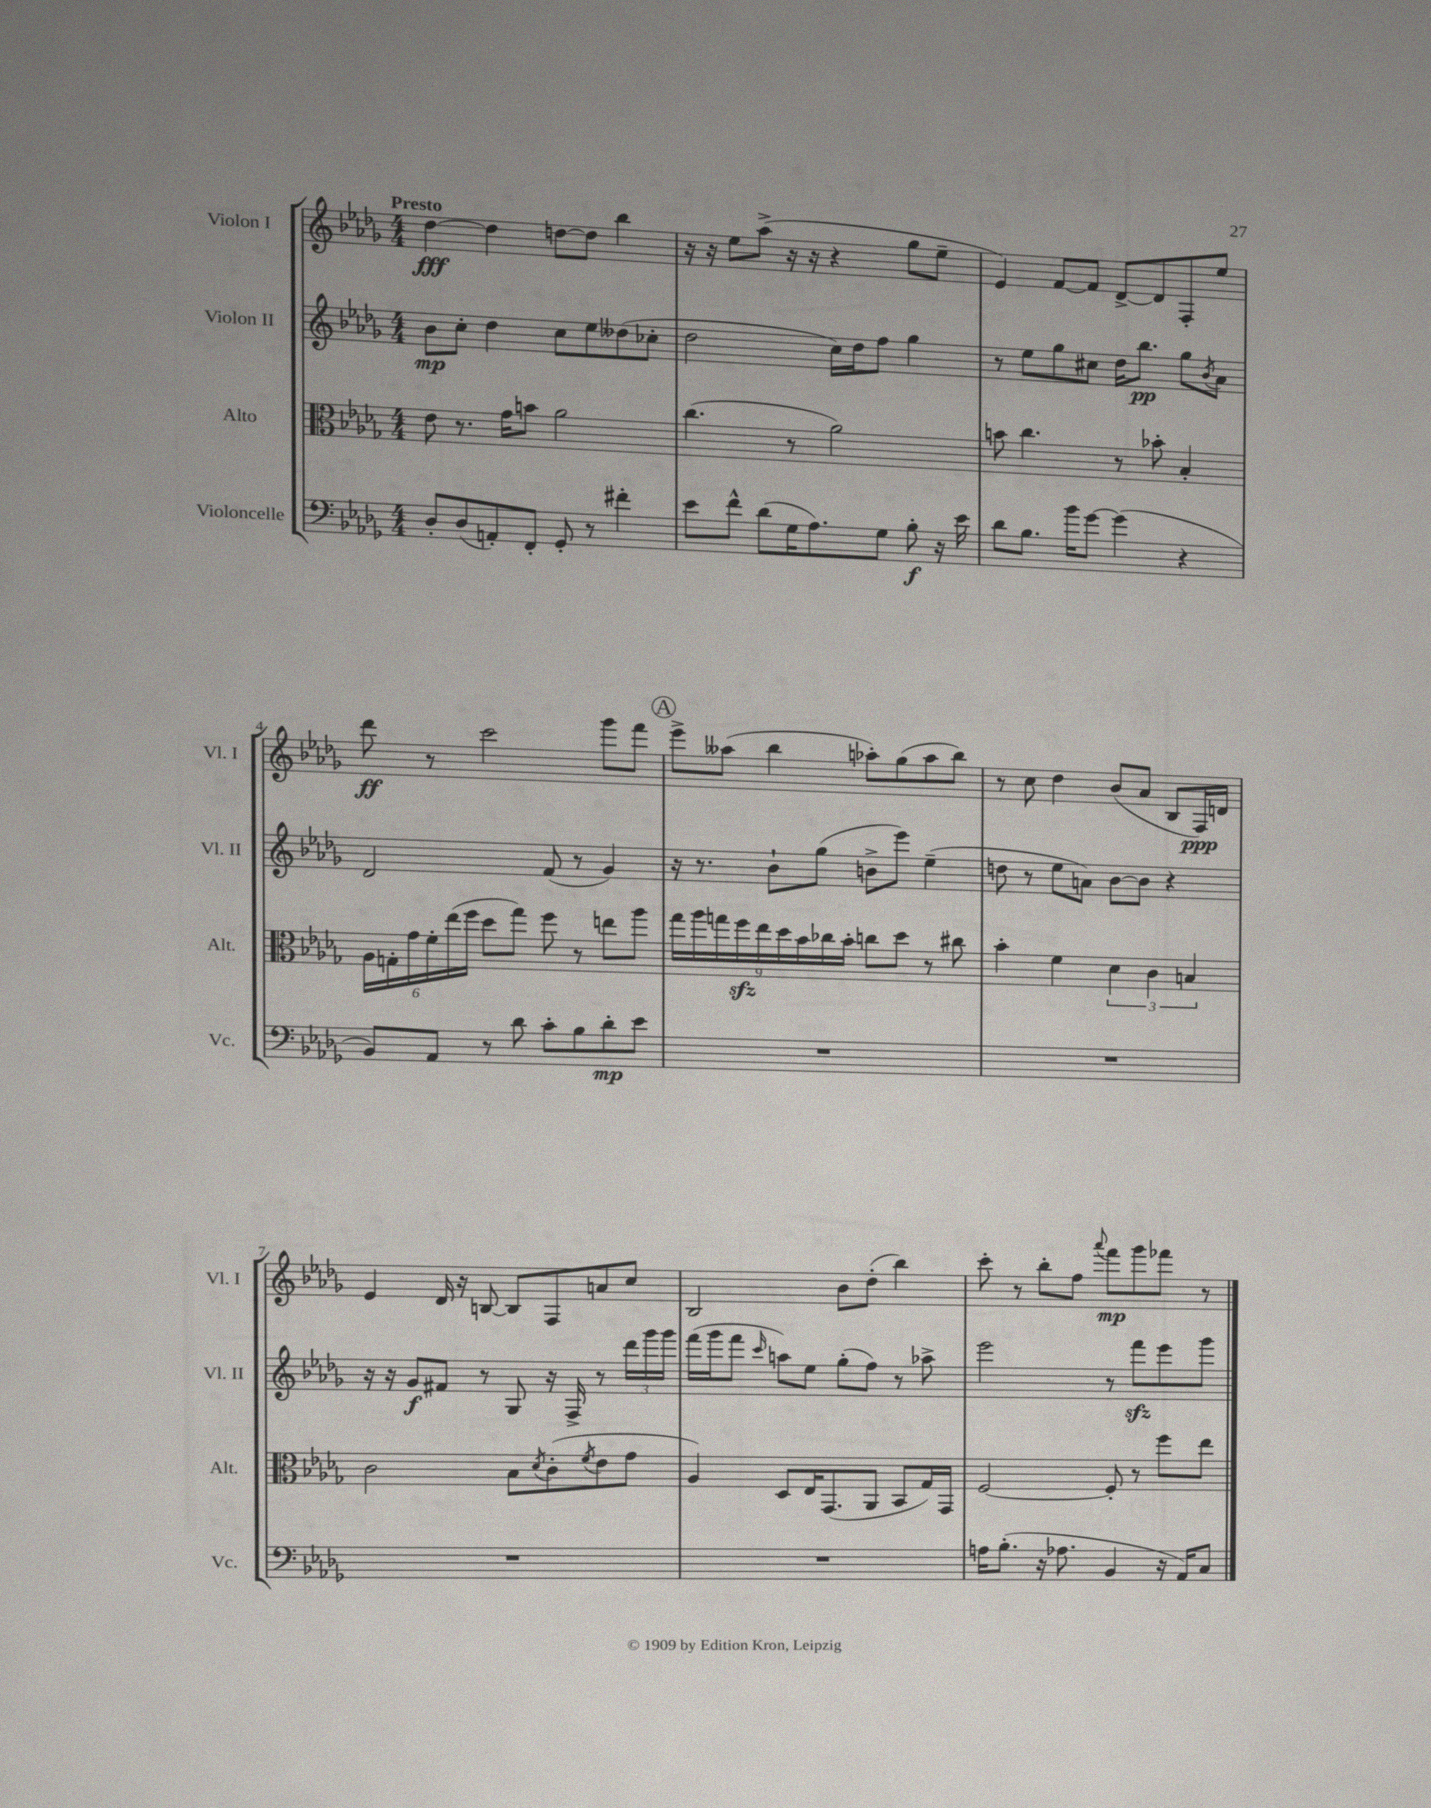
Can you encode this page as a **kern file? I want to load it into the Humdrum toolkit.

**kern	**kern	**kern	**kern
*staff4	*staff3	*staff2	*staff1
*clefF4	*clefC3	*clefG2	*clefG2
*k[b-e-a-d-g-]	*k[b-e-a-d-g-]	*k[b-e-a-d-g-]	*k[b-e-a-d-g-]
*M4/4	*M4/4	*M4/4	*M4/4
8D-'	8e-	8b-	[4dd-
(8D-	8.r	8cc'	.
8AA')	.	4dd-	4dd-]
.	16g-	.	.
8FF'	8b	.	.
8GG-'	2a-	8cc	[8dd
8r	.	8ee-	8dd]
4f#'	.	(8dd--	4bb-
.	.	8cc-'	.
=	=	=	=
8e-	(4.cc	2dd-	16r
.	.	.	16r
8f^^	.	.	8ee-
(8d-	.	.	(8aa-^
16G-	8r	.	16r
8.A-)	.	.	16r
.	2a-)	16cc)	4r
.	.	16dd-	.
8G-	.	8ff	.
8B-'	.	4gg-	8gg-
16r	.	.	8ee-~
16e-	.	.	.
=	=	=	=
8d-	8b	8r	4e-)
8.B-	4.cc	8ee-	.
.	.	8gg-	[8f
16b-	.	.	.
[8g-	.	8cc#	8f]
(4g-]	8r	16dd-	[8d-^
.	.	8.bb-	.
.	8b-'	.	8d-]
4r	4B-'	8gg-	8F'
.	.	8qb-	.
.	.	8a-	8ee-
=	=	=	=
8BB-)	24A-	2d-	8ddd-
.	24G'	.	.
.	24g-	.	.
8AA-	24f'	.	8r
.	(24ee-	.	.
.	24ff	.	.
8r	8dd-	.	2ccc
8d-	8gg-)	.	.
8c'	8ff	(8f	.
8B-	8r	8r	.
8d-'	8ee	4g-)	8ggg-
8e-	8aa-	.	8fff
=	=	=	=
1r	18gg-	16r	8eee-^
.	18aa-	.	.
.	.	8.r	.
.	18gg	.	.
.	.	.	(8aa--
.	18ff	.	.
.	18ee-	.	.
.	.	8b-`	4bb-
.	18dd-	.	.
.	18b-	.	.
.	.	(8gg-	.
.	18cc-	.	.
.	18b-'	.	.
.	8cc	8b^	8aa-')
.	8dd-	8eee-)	(8gg-
.	8r	(4ee-~	8aa-
.	8cc#	.	8bb-)
=	=	=	=
1r	4b-'	8dd	8r
.	.	8r	8cc
.	4f	8ee-	4dd-
.	.	8a)	.
.	6d-	[8b-	(8b-
.	.	8b-]	8a-
.	6c	.	.
.	.	4r	8B-
.	6B	.	.
.	.	.	16F)
.	.	.	16d
=	=	=	=
1r	2c	16r	4e-
.	.	16r	.
.	.	8g-	.
.	.	8f#	16d-
.	.	.	16r
.	.	8r	[8B
.	8B-	8G-	8B]
.	8qd-	.	.
.	(8c'	16r	8F
.	.	16F^	.
.	8qf	.	.
.	8e-	8r	8a
.	8g-	24ddd-	8cc
.	.	24ggg-	.
.	.	24ggg-	.
=	=	=	=
1r	4A-)	(16fff	2B-
.	.	16ggg-	.
.	.	8fff	.
.	.	16qqccc	.
.	8D-	8aa)	.
.	16E-	8ee-	.
.	(8.GG-	.	.
.	.	(8gg-'	8b-
.	8AA-	8ff)	(8dd-'
.	8BB-	8r	4bb-)
.	16G-)	8aa-^	.
.	16GG-	.	.
=	=	=	=
16A	[2F	2eee-	8ccc'
(8.B-'	.	.	.
.	.	.	8r
16r	.	.	8bb-'
8.A-	.	.	.
.	.	.	8ff
.	.	.	8qqaaa-
4BB-	8F']	8r	8fff
.	8r	8fff	8ggg-
16r	8ff	8eee-	8fff-
16AA-)	.	.	.
8C	8ee-	8ggg-	8r
==	==	==	==
*-	*-	*-	*-
